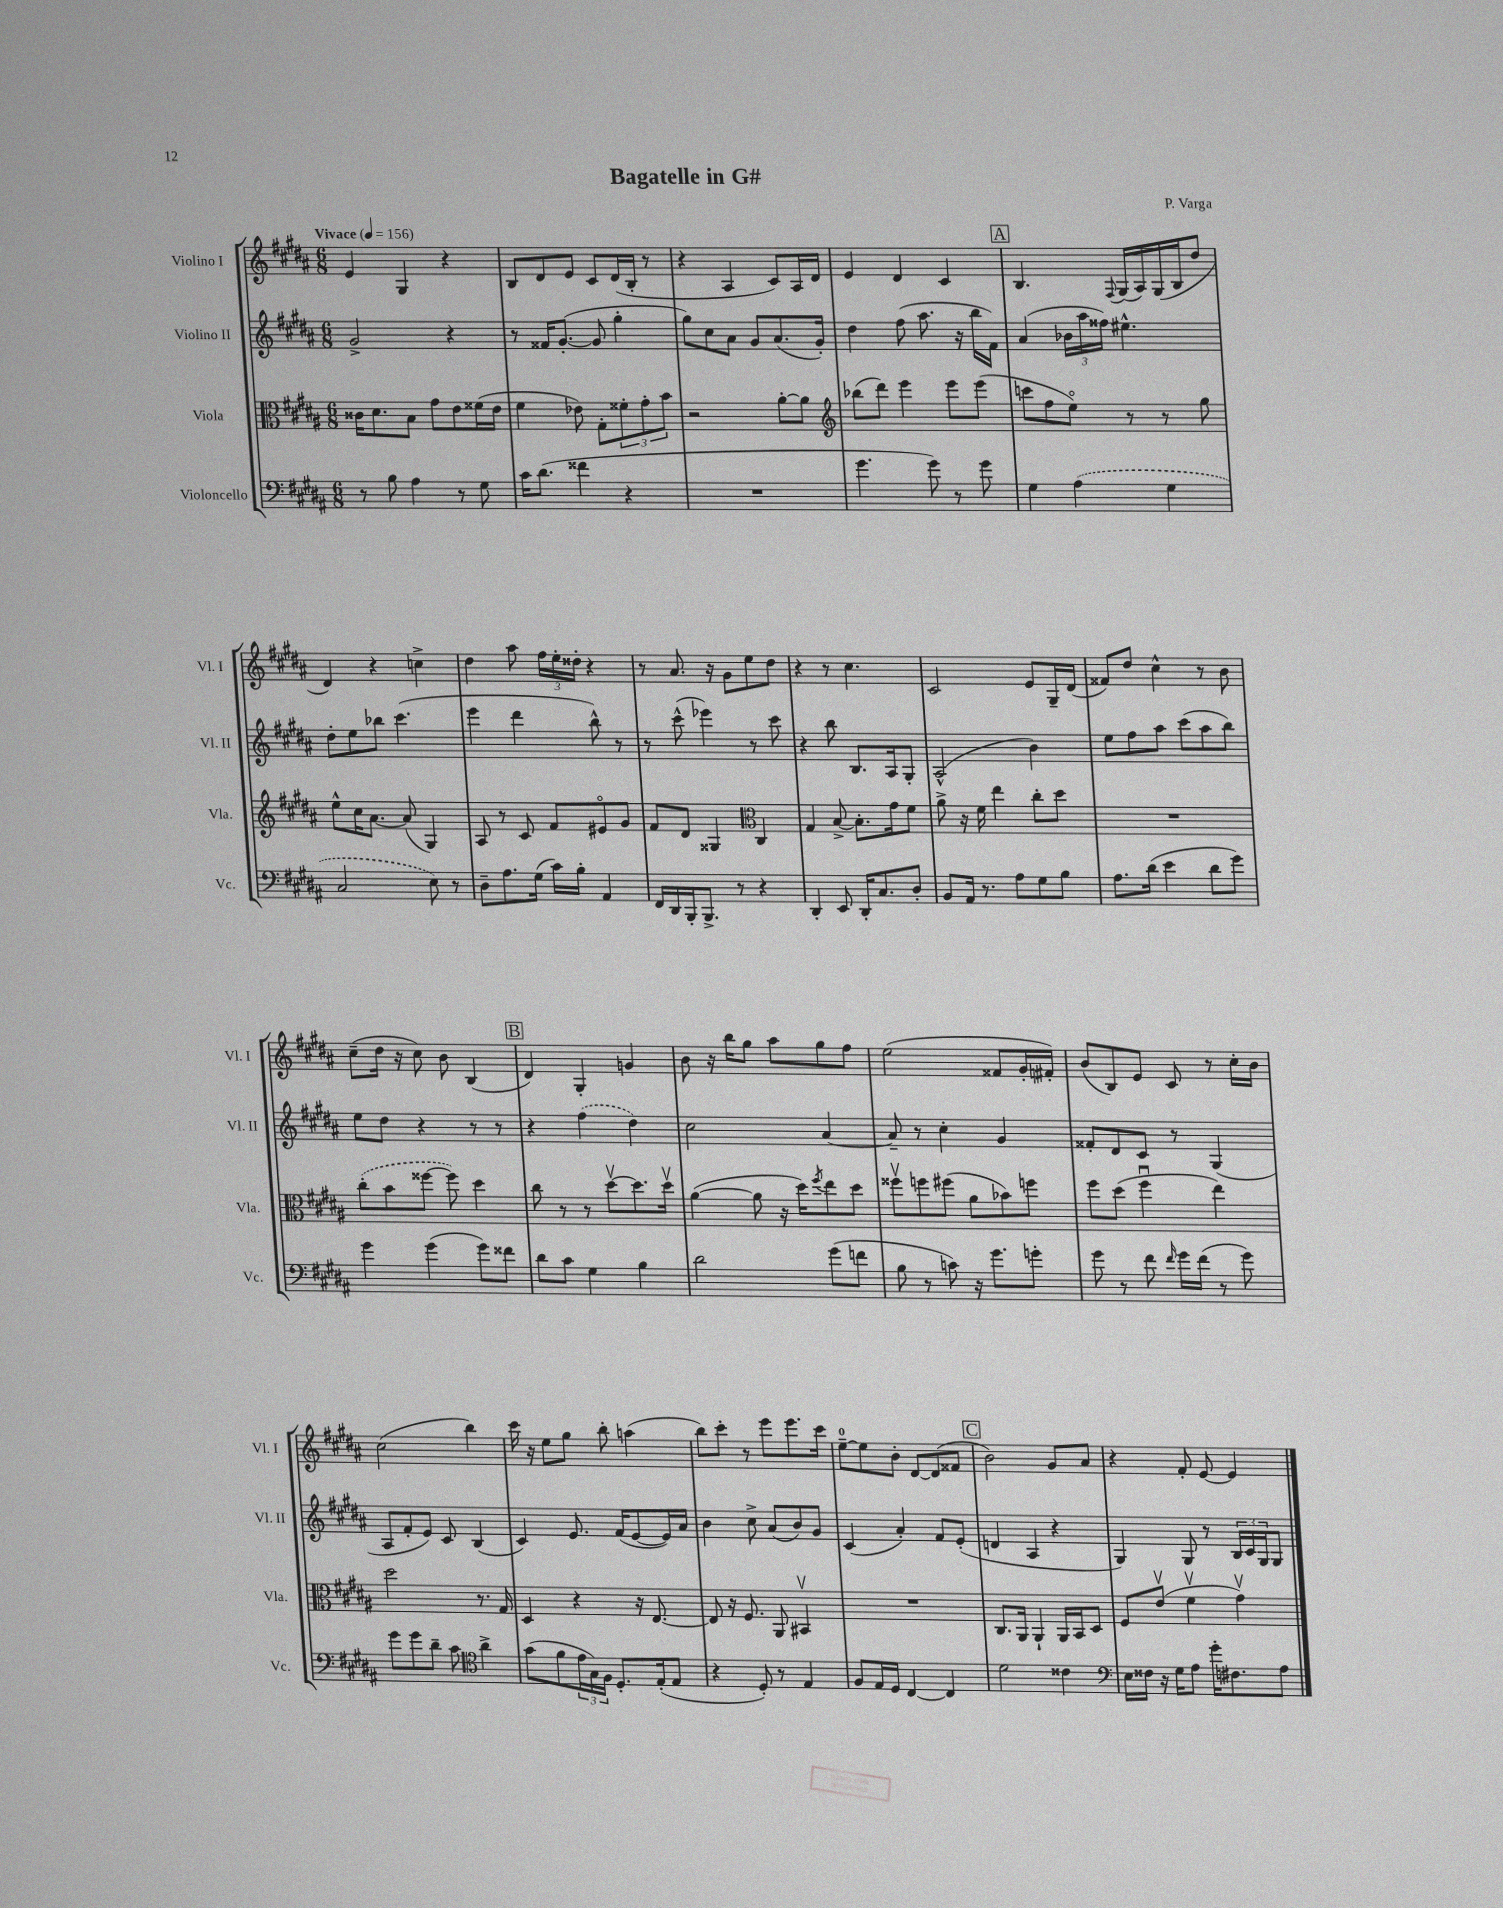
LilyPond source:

\header { title = "Bagatelle in G#" composer = "P. Varga" }
<<
\new StaffGroup <<
\new Staff = "s0" \with { instrumentName = "Violino I" shortInstrumentName = "Vl. I" } {
    \clef treble \key b \major \numericTimeSignature \time 6/8 \tempo "Vivace" 4 = 156
    e'4 gis4 r4 |
    b8 dis'8 e'8 cis'8 dis'16( b16-. r8 |
    r4 ais4 cis'8) ais16 dis'16 |
    e'4 dis'4 cis'4 |
    \mark \markup { \box "A" } b4. \appoggiatura { fis8 } gis16( ais16) gis16( b16 dis''8 |
    dis'4) r4 c''4-> |
    dis''4 ais''8 \tuplet 3/2 { fis''16 e''16-. disis''16-. } r4 |
    r8 ais'8. r16 gis'8 e''8 dis''8 |
    r4 r8 cis''4. |
    cis'2 e'8 gis16-- dis'16( |
    fisis'8) dis''8 cis''4-^ r8 b'8 |
    cis''8--( dis''16 r16 cis''8) b'8 b4( |
    \mark \markup { \box "B" } dis'4) gis4-. g'4 |
    b'8 r16 b''16 gis''8 ais''8 gis''8 fis''8 |
    e''2( fisis'8 gis'16-. fis'16-.) |
    b'8( b8) e'8 cis'8 r8 cis''16-. b'16 |
    cis''2( b''4) |
    cis'''16 r16 e''8 gis''8 b''8-. a''4( |
    b''8) cis'''8-. r8 e'''8 e'''8. cis'''16 |
    e''8-0~-- e''8 b'8-. dis'8~ dis'8( fisis'8 |
    \mark \markup { \box "C" } b'2) gis'8 ais'8 |
    r4 fis'8-. e'8~ e'4 \bar "|." |
}
\new Staff = "s1" \with { instrumentName = "Violino II" shortInstrumentName = "Vl. II" } {
    \clef treble \key b \major \numericTimeSignature \time 6/8
    gis'2-> r4 |
    r8 fisis'16 gis'8.~-.( gis'8 gis''4-. |
    gis''8) cis''8 ais'8 gis'8 ais'8.( gis'16-.) |
    dis''4 fis''8( ais''8. r16 b''16 fis'16) |
    \mark \markup { \box "A" } ais'4( \tuplet 3/2 { bes'16 ais''16 fisis''16) } eis''4.-^ |
    dis''8-. e''8 bes''8 cis'''4.( |
    e'''4 dis'''4 b''8-^) r8 |
    r8 cis'''8-^( ees'''4) r8 cis'''8 |
    r4 b''8 b8. ais16 gis8-. |
    ais2-^( b'4) |
    e''8 fis''8 ais''8 cis'''8( ais''8 b''8) |
    e''8 dis''8 r4 r8 r8 |
    \mark \markup { \box "B" } r4 \once \slurDashed fis''4( dis''4) |
    cis''2 ais'4~ |
    ais'8-- r8 cis''4-. gis'4 |
    fisis'8-. dis'8 cis'8 r8 gis4( |
    ais8 fis'8-. e'8) cis'8 b4( |
    cis'4) e'8. fis'16( e'8~ e'16) ais'16 |
    b'4 cis''8-> ais'8( b'8) gis'8 |
    cis'4( ais'4-.) fis'8 e'8-.( |
    \mark \markup { \box "C" } d'4 ais4 r4 |
    gis4) gis8 r8 \tuplet 3/2 { b16 cis'16 gis16 } gis8 \bar "|." |
}
\new Staff = "s2" \with { instrumentName = "Viola" shortInstrumentName = "Vla." } {
    \clef alto \key b \major \numericTimeSignature \time 6/8
    cisis'16 dis'8. b8 gis'8 e'8 fisis'16( e'16 |
    fis'4 ees'8) gis8-. \tuplet 3/2 { fisis'8-. gis'8-. b'8 } |
    r2 ais'8~-. ais'8 |
    \clef treble bes''8( dis'''8) e'''4 e'''8 e'''8( |
    \mark \markup { \box "A" } c'''8 fis''8 e''8\flageolet) r8 r8 gis''8 |
    e''8-^ cis''16 ais'8.~ ais'8( gis4) |
    ais8 r8 cis'8 fis'8 eis'8\flageolet gis'8 |
    fis'8 dis'8 gisis4 \clef alto cis4 |
    gis4 b8~-> b8.-. gis'16 fis'8 |
    ais'8-> r16 fis'16 e''4 cis''8-. dis''8 |
    R2. |
    \once \slurDashed cis''8-.( b'8 fisis''8~ fisis''8) dis''4 |
    \mark \markup { \box "B" } cis''8 r8 r8 dis''8~\upbow dis''8. dis''16\upbow |
    ais'4~( ais'8 r16 dis''16) \acciaccatura { fis''8 } e''8 dis''8 |
    fisis''8\upbow f''8 fis''8( ais'8 bes'8) f''8 |
    fis''8 dis''8( fis''4\downbow e''4) |
    dis''2 r8. gis16 |
    dis4 r4 r16 e8.~ |
    e8 r16 fis8. ais,8 bis,4\upbow |
    R2. |
    \mark \markup { \box "C" } cis8. ais,16 ais,4-! ais,16 b,16 dis8 |
    fis8 e'8\upbow( fis'4\upbow gis'4\upbow) \bar "|." |
}
\new Staff = "s3" \with { instrumentName = "Violoncello" shortInstrumentName = "Vc." } {
    \clef bass \key b \major \numericTimeSignature \time 6/8
    r8 b8 ais4 r8 gis8 |
    cis'16 dis'8.( fisis'4 r4 |
    R2. |
    gis'4. gis'8) r8 gis'8 |
    \mark \markup { \box "A" } gis4 \once \slurDashed ais4( gis4 |
    cis2 e8) r8 |
    dis8-- ais8. gis16( cis'16) b16-. ais,4 |
    fis,16 dis,16 b,,16-. b,,8.-> r8 r4 |
    dis,4-. e,8 dis,16-. cis8. dis8-. |
    b,8 ais,16 r8. ais8 gis8 b8 |
    ais8. dis'16( e'4 dis'8 gis'8) |
    gis'4 gis'4( gis'8) fisis'8 |
    \mark \markup { \box "B" } dis'8 cis'8 gis4 b4 |
    dis'2 gis'8( f'8 |
    b8 r8 c'8) r16 gis'8. g'8-. |
    gis'8 r8 fis'8 \grace { fis'16 } gis'16 fis'16( r8 gis'8) |
    gis'8 gis'8 dis'8-- cis'8 \clef tenor ais'4-> |
    gis'8( fis'8 \tuplet 3/2 { e'16 gis16) fis16 } dis8.-. e16-.( e8 |
    r4 dis8-.) r8 e4 |
    fis8 e16 dis16 cis4~ cis4 |
    \mark \markup { \box "C" } dis'2 cisis'4 |
    \clef bass e16 fisis16 r16 gis16 ais8 gis'16-. fis8. ais8 \bar "|." |
}
>>
>>
\layout { \context { \Score \remove "Bar_number_engraver" } }
